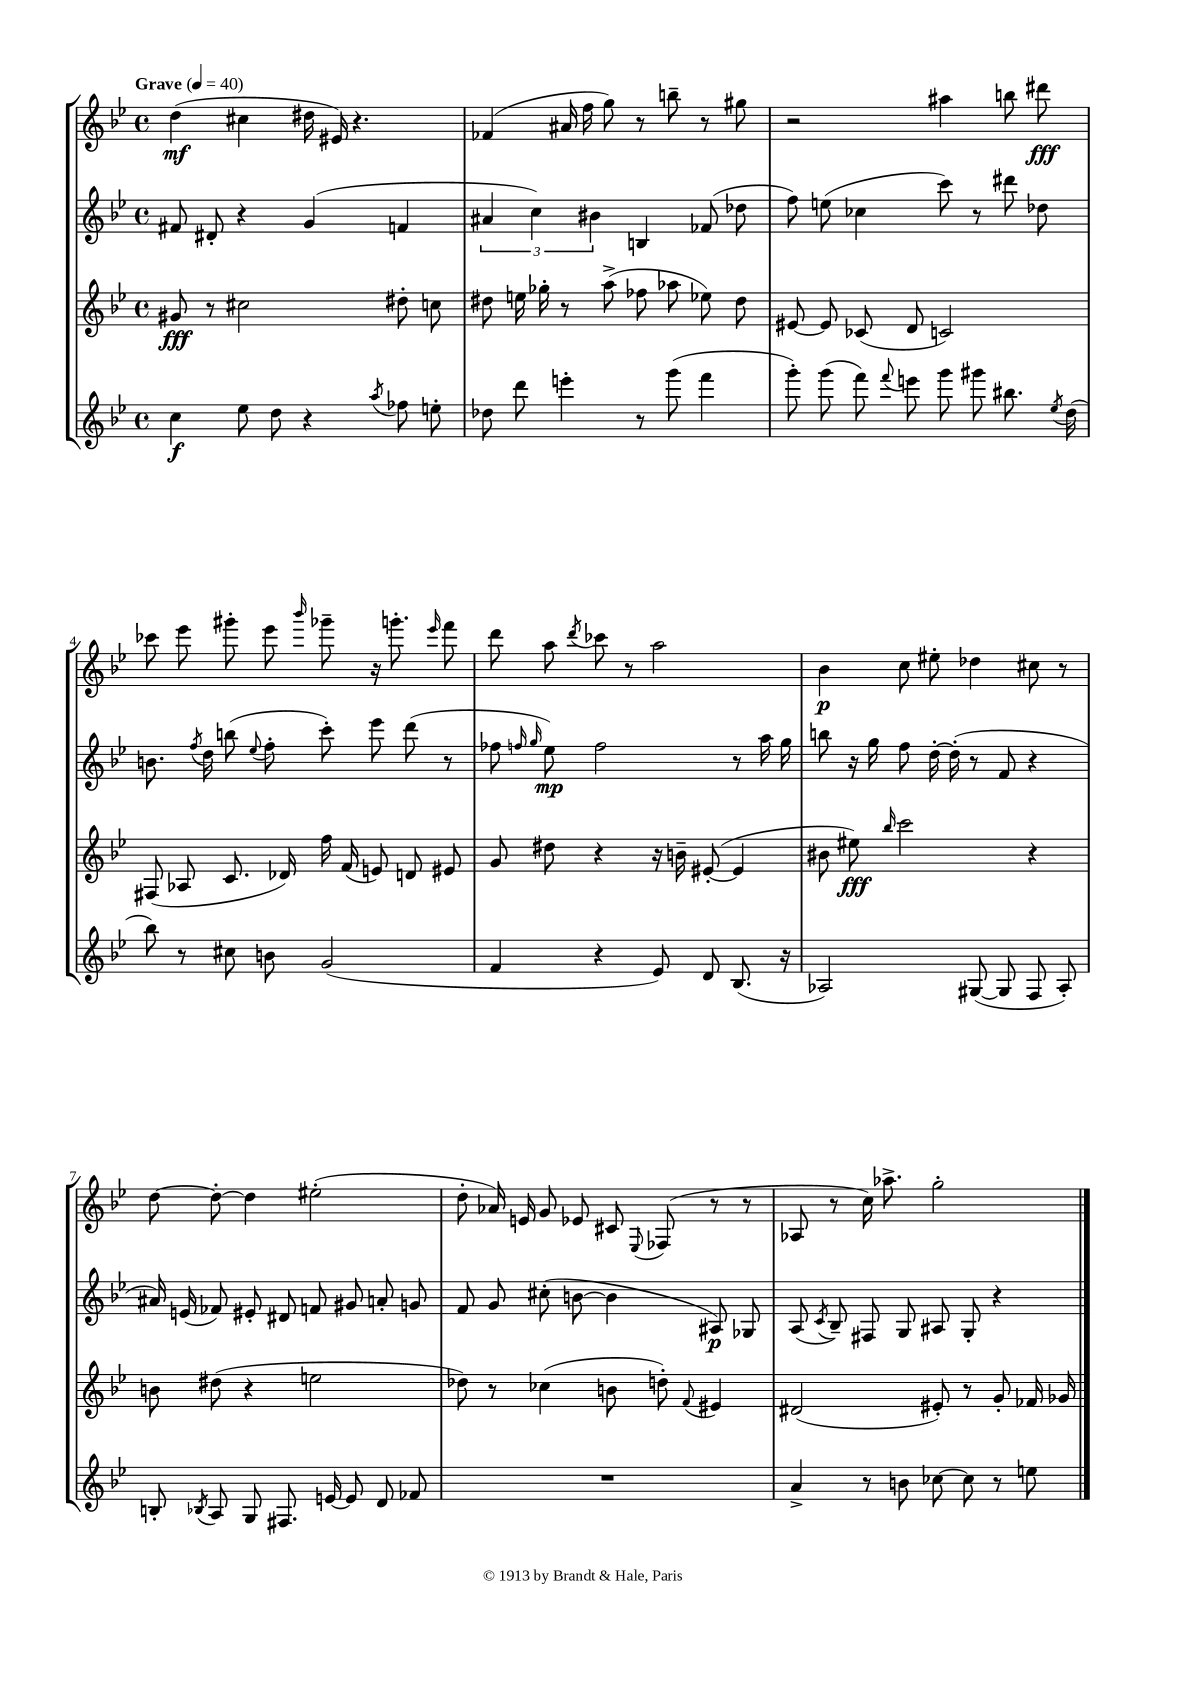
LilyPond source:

<<
\new StaffGroup <<
\new Staff = "s0" {
    \clef treble \key bes \major \defaultTimeSignature \time 4/4 \tempo "Grave" 4 = 40
    \autoBeamOff d''4\mf( cis''4 dis''16 eis'16) r4. |
    fes'4( ais'16 f''16 g''8) r8 b''8-- r8 gis''8 |
    r2 ais''4 b''8 dis'''8\fff |
    ces'''8 ees'''8 gis'''8-. ees'''8 \grace { bes'''16 } ges'''8-- r16 g'''8.-. \grace { ees'''16 } f'''8 |
    d'''8 a''8 \acciaccatura { d'''8 } ces'''8 r8 a''2 |
    bes'4\p c''8 eis''8-. des''4 cis''8 r8 |
    d''8~ d''8~-. d''4 eis''2-.( |
    d''8-. aes'16) e'16 g'8 ees'8 cis'8 \appoggiatura { ees8 } fes8( r8 r8 |
    aes8 r8 c''16) aes''8.-> g''2-. \bar "|." |
}
\new Staff = "s1" {
    \clef treble \key bes \major \defaultTimeSignature \time 4/4
    \autoBeamOff fis'8 dis'8-. r4 g'4( f'4 |
    \tuplet 3/2 { ais'4 c''4) bis'4 } b4 fes'8( des''8 |
    f''8) e''8( ces''4 c'''8) r8 dis'''8 des''8 |
    b'8. \acciaccatura { f''8 } d''16 b''8( \appoggiatura { ees''8 } f''8-. c'''8-.) ees'''8 d'''8( r8 |
    fes''8 \grace { f''16 g''16 } ees''8\mp) f''2 r8 a''16 g''16 |
    b''8 r16 g''16 f''8 d''16~-. d''16-.( r8 f'8 r4 |
    ais'16) e'16( fes'8) eis'8-. dis'8 f'8 gis'8 a'8-. g'8 |
    f'8 g'8 cis''8-.( b'8~ b'4 ais8\p) ges8 |
    a8( \acciaccatura { c'8 } bes8--) fis8 g8 ais8 g8-. r4 \bar "|." |
}
\new Staff = "s2" {
    \clef treble \key bes \major \defaultTimeSignature \time 4/4
    \autoBeamOff gis'8\fff r8 cis''2 dis''8-. c''8 |
    dis''8 e''16 ges''16-. r8 a''8->( fes''8 aes''8 ees''8) dis''8 |
    eis'8~ eis'8 ces'8( d'8 c'2) |
    fis8( aes8 c'8. des'16) f''16 f'16( e'8) d'8 eis'8 |
    g'8 dis''8 r4 r16 b'16-- eis'8~-.( eis'4 |
    bis'8 eis''8\fff) \grace { bes''16 } c'''2 r4 |
    b'8 dis''8( r4 e''2 |
    des''8) r8 ces''4( b'8 d''8-.) \appoggiatura { f'8 } eis'4 |
    dis'2( eis'8-.) r8 g'8-. fes'16 ges'16 \bar "|." |
}
\new Staff = "s3" {
    \clef treble \key bes \major \defaultTimeSignature \time 4/4
    \autoBeamOff c''4\f ees''8 d''8 r4 \acciaccatura { a''8 } fes''8 e''8-. |
    des''8 d'''8 e'''4-. r8 g'''8( f'''4 |
    g'''8-.) g'''8( f'''8) \appoggiatura { f'''8 } e'''8 g'''8 gis'''8 bis''8. \acciaccatura { ees''8 } d''16( |
    bes''8) r8 cis''8 b'8 g'2( |
    f'4 r4 ees'8) d'8 bes8.( r16 |
    aes2) gis8~( gis8 f8 aes8-.) |
    b8-. \acciaccatura { bes8 } a8 g8 fis8. e'16~ e'8 d'8 fes'8 |
    R1 |
    a'4-> r8 b'8 ces''8~ ces''8 r8 e''8 \bar "|." |
}
>>
>>
